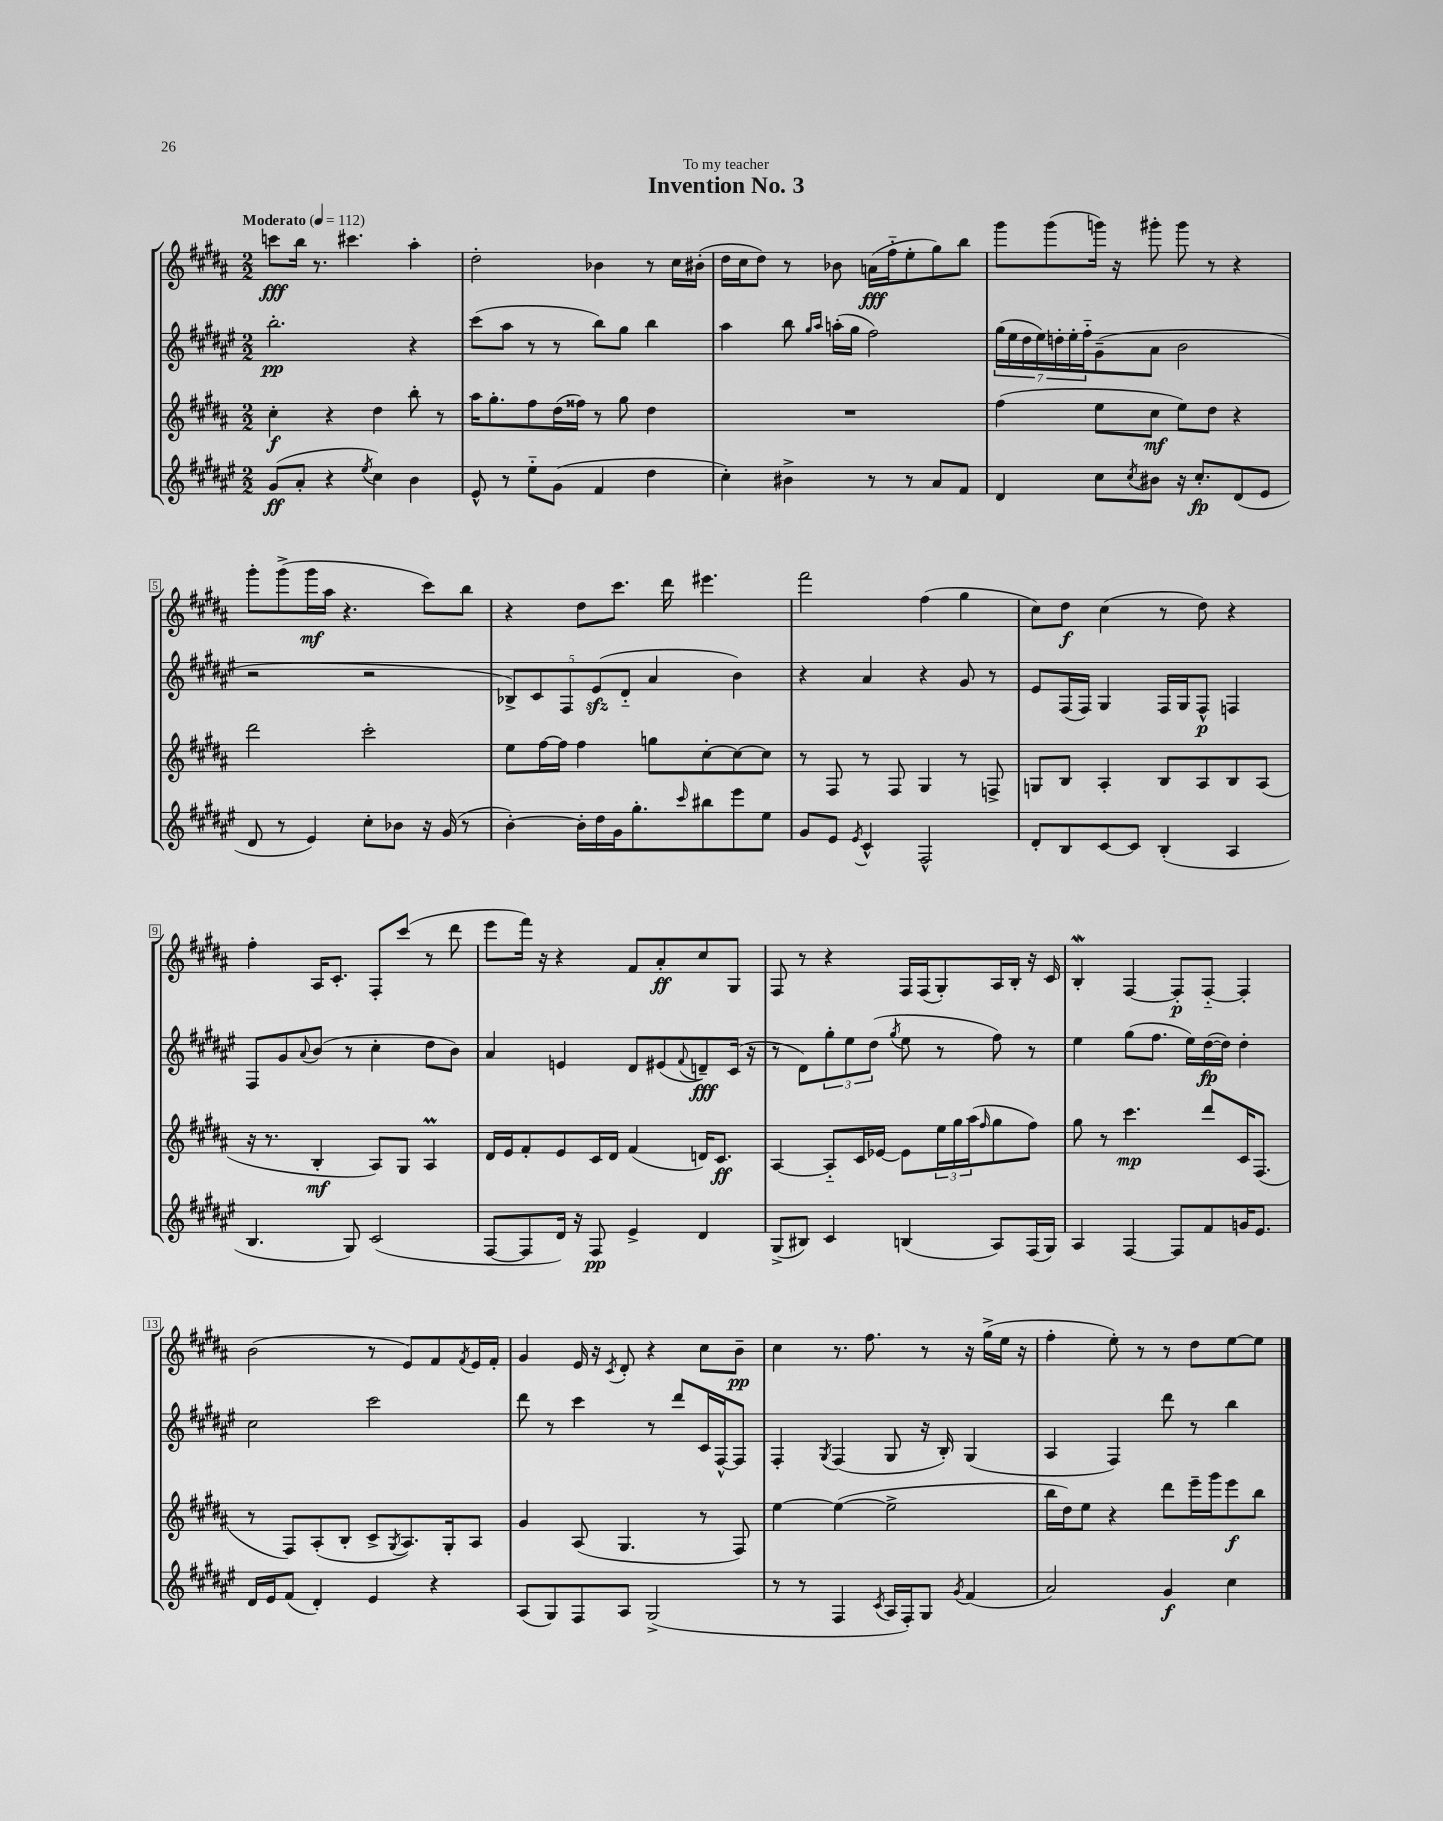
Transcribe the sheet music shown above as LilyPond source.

\header { title = "Invention No. 3" dedication = "To my teacher" }
<<
\new StaffGroup <<
\new Staff = "s0" {
    \clef treble \key b \major \numericTimeSignature \time 2/2 \tempo "Moderato" 4 = 112
    c'''8\fff b''16 r8. cis'''4. ais''4-. |
    dis''2-. bes'4 r8 cis''16 bis'16-.( |
    dis''16 cis''16 dis''8) r8 bes'8 a'16\fff( fis''16-_ e''8-. gis''8) b''8 |
    gis'''8 gis'''8( g'''16) r16 gis'''8-. gis'''8 r8 r4 |
    gis'''8-. gis'''8->( gis'''16\mf ais''16 r4. cis'''8) b''8 |
    r4 dis''8 cis'''8. dis'''16 eis'''4. |
    fis'''2 fis''4( gis''4 |
    cis''8) dis''8\f cis''4( r8 dis''8) r4 |
    fis''4-. ais16 cis'8.-. fis8-. cis'''8( r8 dis'''8 |
    e'''8 fis'''16) r16 r4 fis'8 ais'8-.\ff cis''8 gis8 |
    fis8 r8 r4 fis16 fis16( gis8-.) ais16 b16-. r16 cis'16 |
    b4-.\mordent fis4~ fis8-.\p fis8~-_ fis4-. |
    b'2( r8 e'8) fis'8 \acciaccatura { fis'8 } e'16 fis'16-. |
    gis'4 e'16 r16 \acciaccatura { cis'8 } dis'8-. r4 cis''8 b'8--\pp |
    cis''4 r8. fis''8. r8 r16 gis''16->( e''16 r16 |
    fis''4-. e''8-.) r8 r8 dis''8 e''8~ e''8 \bar "|." |
}
\new Staff = "s1" {
    \clef treble \key fis \major \numericTimeSignature \time 2/2
    b''2.-.\pp r4 |
    cis'''8( ais''8 r8 r8 b''8) gis''8 b''4 |
    ais''4 b''8 \grace { gis''16 ais''16 } a''16-.( gis''16 fis''2) |
    \tuplet 7/4 { gis''16( eis''16 dis''16 eis''16) d''16-. eis''16-. fis''16-_ } gis'8--( ais'8 b'2 |
    r2 r2 |
    \tuplet 5/4 { bes8->) cis'8 fis8 eis'8\sfz( dis'8-_ } ais'4 b'4) |
    r4 ais'4 r4 gis'8 r8 |
    eis'8 fis16( fis16) gis4 fis16 gis16 fis8-^\p f4 |
    fis8 gis'8 \appoggiatura { ais'8 } b'8( r8 cis''4-. dis''8 b'8) |
    ais'4 e'4 dis'8 eis'8( \appoggiatura { fis'8 } d'8--\fff) cis'16( r16 |
    r8 dis'8) \tuplet 3/2 { gis''8-. eis''8 dis''8( } \acciaccatura { gis''8 } eis''8 r8 fis''8) r8 |
    eis''4 gis''8( fis''8. eis''16) dis''16~\fp( dis''16) dis''4-. |
    cis''2 cis'''2 |
    dis'''8 r8 cis'''4 r8 dis'''8 cis'16 fis16~-^ fis8 |
    fis4-. \acciaccatura { gis8 } fis4( gis8 r16 b16-.) gis4( |
    ais4 fis4) dis'''8 r8 b''4 \bar "|." |
}
\new Staff = "s2" {
    \clef treble \key b \major \numericTimeSignature \time 2/2
    cis''4-.\f r4 dis''4 b''8-. r8 |
    ais''16 gis''8.-. fis''8 dis''16( fisis''16) r8 gis''8 dis''4 |
    R1 |
    fis''4( e''8 cis''8\mf e''8) dis''8 r4 |
    dis'''2 cis'''2-. |
    e''8 fis''16~ fis''16 fis''4 g''8 cis''8~-. cis''8~ cis''8 |
    r8 fis8 r8 fis8 gis4 r8 f8-> |
    g8 b8 ais4-. b8 ais8 b8 ais8( |
    r16 r8. b4-.\mf ais8) gis8 ais4\prall |
    dis'16 e'16 fis'8-. e'8 cis'16 dis'16 fis'4( d'16) cis'8.\ff |
    ais4~ ais8-_ cis'16 ees'16~ ees'8 \tuplet 3/2 { e''16 gis''16 ais''16( } \grace { fis''16 } gis''8 fis''8) |
    gis''8 r8 cis'''4.\mp dis'''8 cis'16 fis8.( |
    r8 fis8) ais8-.( b8-. cis'8-> \acciaccatura { gis8 } ais8.) gis16-. ais8 |
    gis'4 ais8( gis4. r8 fis8) |
    e''4~ e''4~( e''2-> |
    b''16 dis''16) e''8 r4 dis'''8 e'''16-- gis'''16 e'''8\f b''8 \bar "|." |
}
\new Staff = "s3" {
    \clef treble \key fis \major \numericTimeSignature \time 2/2
    gis'8\ff( ais'8-. r4 \acciaccatura { eis''8 } cis''4) b'4 |
    eis'8-^ r8 eis''8-_ gis'8( fis'4 dis''4 |
    cis''4-.) bis'4-> r8 r8 ais'8 fis'8 |
    dis'4 cis''8 \acciaccatura { cis''8 } bis'8 r16 cis''8.-.\fp dis'8( eis'8 |
    dis'8 r8 eis'4) cis''8-. bes'8 r16 gis'16( r8 |
    b'4~-.) b'16-. dis''16 gis'16 gis''8.-. \grace { cis'''16 } bis''8 eis'''8 eis''8 |
    gis'8 eis'8 \acciaccatura { eis'8 } cis'4-^ fis2-^ |
    dis'8-. b8 cis'8~ cis'8 b4-.( ais4 |
    b4. gis8) cis'2( |
    fis8~ fis8 dis'16) r16 fis8\pp eis'4-> dis'4 |
    gis8->( bis8) cis'4 b4( ais8) fis16( gis16) |
    ais4 fis4~ fis8 fis'8 g'16 eis'8. |
    dis'16 eis'16 fis'8( dis'4-.) eis'4 r4 |
    ais8( gis8) fis8 ais8 gis2->( |
    r8 r8 fis4 \acciaccatura { cis'8 } ais16 fis16-.) gis8 \acciaccatura { gis'8 } fis'4( |
    ais'2) gis'4\f cis''4 \bar "|." |
}
>>
>>
\layout { \context { \Score \override BarNumber.stencil = #(make-stencil-boxer 0.1 0.3 ly:text-interface::print) } }
